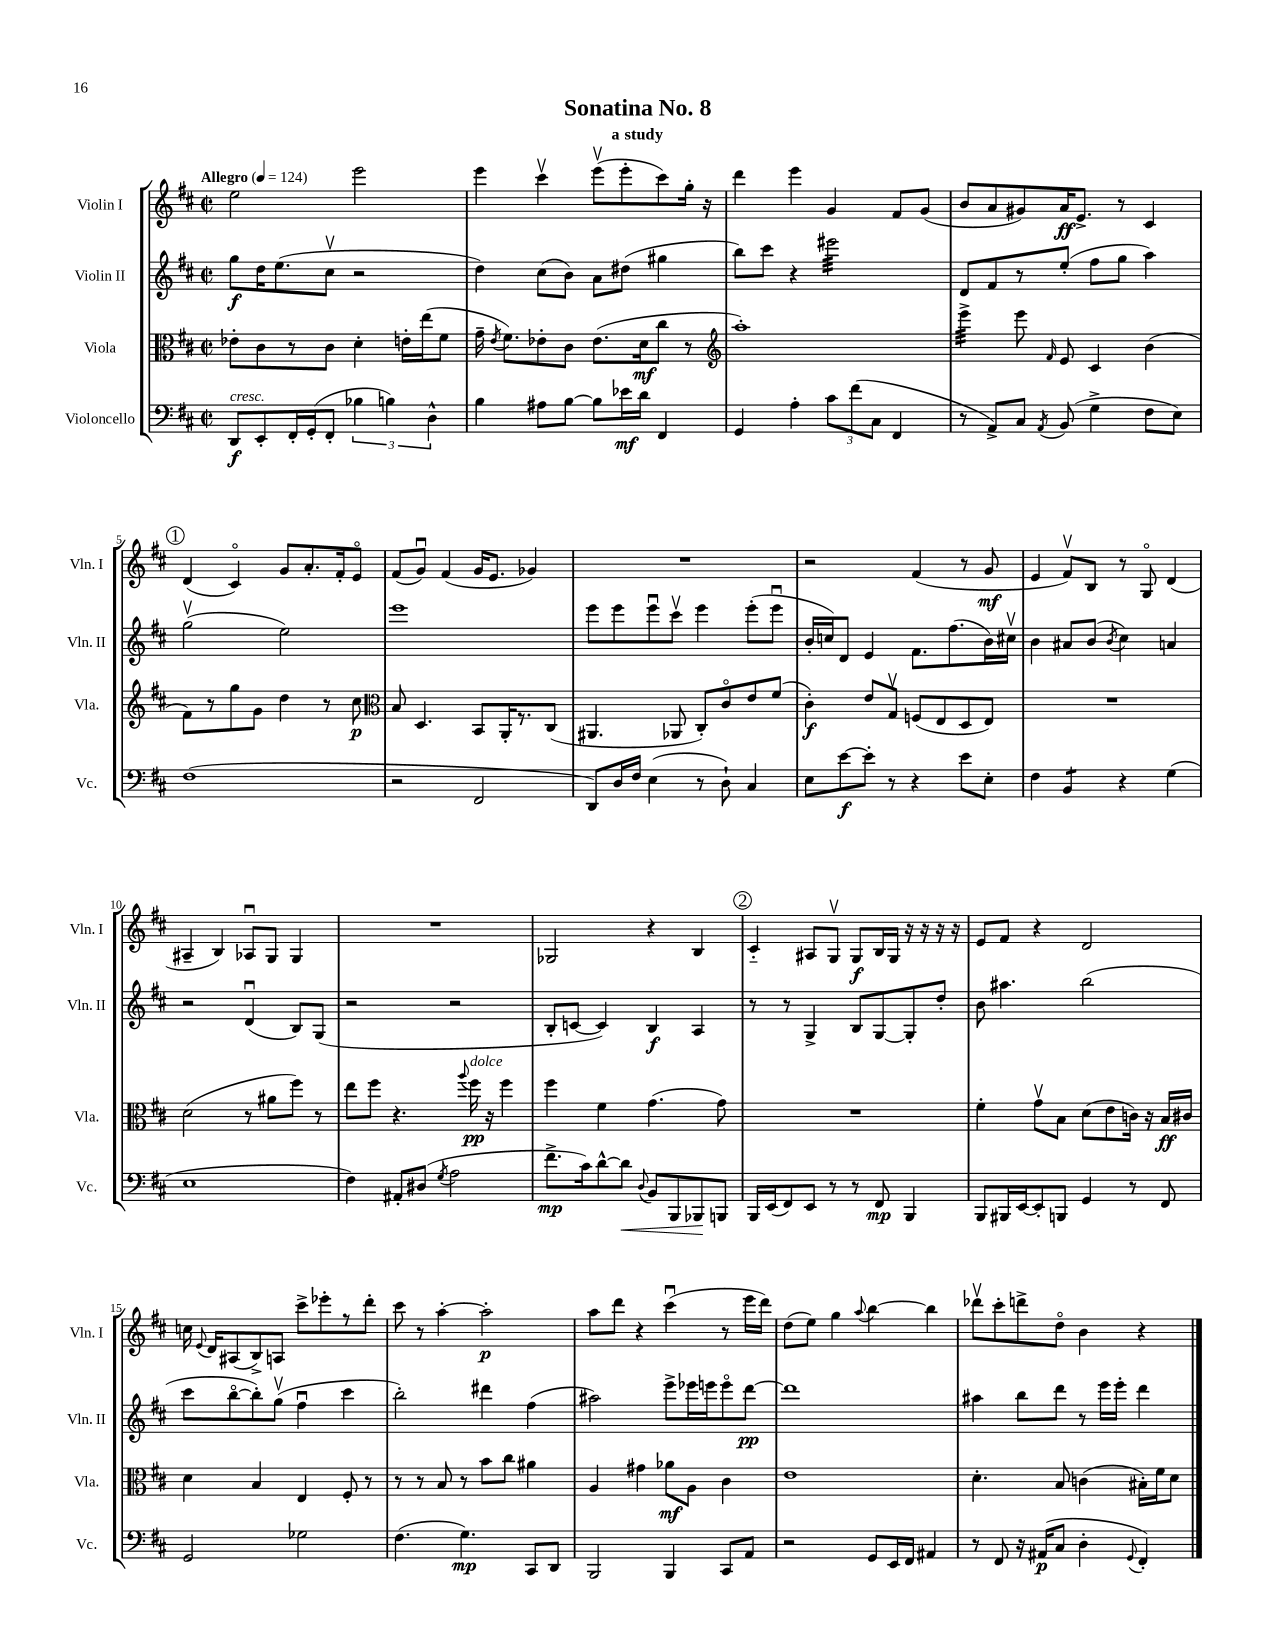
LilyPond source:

\header { title = "Sonatina No. 8" subtitle = "a study" }
<<
\new StaffGroup <<
\new Staff = "s0" \with { instrumentName = "Violin I" shortInstrumentName = "Vln. I" } {
    \clef treble \key d \major \defaultTimeSignature \time 2/2 \tempo "Allegro" 4 = 124
    \autoBeamOff e''2 e'''2 |
    e'''4 cis'''4\upbow e'''8[\upbow( e'''8-. cis'''8) g''16]-. r16 |
    d'''4 e'''4 g'4 fis'8[ g'8]( |
    b'8[ a'8 gis'8) a'16\ff e'8.]-> r8 cis'4 |
    \mark \markup { \circle "1" } d'4( cis'4\flageolet) g'8[ a'8.-. fis'16-. e'8]\flageolet |
    fis'8[( g'8]\downbow) fis'4( g'16[ e'8.] ges'4) |
    R1 |
    r2 fis'4( r8 g'8\mf |
    e'4 fis'8[\upbow) b8] r8 g8\flageolet d'4( |
    ais4-- b4) aes8[\downbow g8] g4 |
    R1 |
    ges2 r4 b4 |
    \mark \markup { \circle "2" } cis'4-_ ais8[ g8]\upbow g8[\f b16 g16] r16 r16 r16 r16 |
    e'8[ fis'8] r4 d'2 |
    c''16 \appoggiatura { e'8 } d'16[ ais8( b8->) a8] cis'''8[-> ees'''8-. r8 d'''8]-. |
    cis'''8 r8 a''4~-. a''2-.\p |
    a''8[ d'''8] r4 cis'''4\downbow( r8 e'''16[ d'''16]) |
    d''8[( e''8]) g''4 \appoggiatura { a''8 } b''4~ b''4 |
    des'''8[\upbow cis'''8-. d'''8-> d''8]\flageolet b'4 r4 \bar "|." |
}
\new Staff = "s1" \with { instrumentName = "Violin II" shortInstrumentName = "Vln. II" } {
    \clef treble \key d \major \defaultTimeSignature \time 2/2
    \autoBeamOff g''8[\f d''16 e''8.( cis''8]\upbow r2 |
    d''4) cis''8[( b'8]) a'8[ dis''8]( gis''4 |
    b''8[) cis'''8] r4 eis'''2:32 |
    d'8[ fis'8 r8 e''8]-.( fis''8[ g''8] a''4) |
    \mark \markup { \circle "1" } g''2\upbow( e''2) |
    e'''1 |
    e'''8[ e'''8 e'''8\downbow cis'''8]\upbow e'''4 e'''8[-.( e'''8]\downbow |
    b'16[-. c''16) d'8] e'4 fis'8.[ fis''8.( b'16) cis''16]\upbow |
    b'4 ais'8[ b'8]( \acciaccatura { b'8 } cis''4) a'4 |
    r2 d'4\downbow( b8[) g8]( |
    r2 r2 |
    b8[-. c'8]~ c'4) b4\f a4 |
    \mark \markup { \circle "2" } r8 r8 g4-> b8[ g8~ g8-. d''8]-. |
    b'8 ais''4. b''2( |
    cis'''8[ b''8~\flageolet b''8-.) g''8]\upbow( fis''4\downbow cis'''4 |
    b''2-.) dis'''4 fis''4( |
    ais''2) e'''8[-> ees'''16 e'''16 e'''8\flageolet d'''8]~\pp |
    d'''1 |
    ais''4 b''8[ d'''8] r8 e'''16[ e'''16]-. d'''4 \bar "|." |
}
\new Staff = "s2" \with { instrumentName = "Viola" shortInstrumentName = "Vla." } {
    \clef alto \key d \major \defaultTimeSignature \time 2/2
    \autoBeamOff ees'8[-. cis'8 r8 cis'8] d'4-. e'16[-. e''16( fis'8] |
    g'16-- \acciaccatura { e'8 } fis'8.[) ees'8-. cis'8] ees'8.[( d'16\mf cis''8] r8 |
    \clef treble a''1-.) |
    e'''4:32-> e'''8 \grace { fis'16 } e'8 cis'4 b'4( |
    \mark \markup { \circle "1" } fis'8[) r8 g''8 g'8] d''4 r8 cis''8\p |
    \clef alto b8 d4. b,8[ a,16-. r8. cis8]( |
    ais,4. aes,8 cis8[-.) cis'8\flageolet e'8 fis'8]( |
    cis'4-.\f) e'8[ g8]\upbow f8[( e8 d8 e8]) |
    R1 |
    d'2( r8 ais'8[ fis''8]) r8 |
    e''8[ fis''8] r4. \appoggiatura { a''8 } fis''16\pp^\markup { \italic "dolce" } r16 fis''4 |
    fis''4 fis'4 g'4.( g'8) |
    \mark \markup { \circle "2" } R1 |
    fis'4-. g'8[\upbow b8] d'8[( e'8 c'16]) r16 b16[\ff cis'16] |
    d'4 b4 e4 fis8-. r8 |
    r8 r8 b8 r8 b'8[ cis''8] ais'4 |
    a4 gis'4 aes'8[\mf a8] cis'4 |
    e'1 |
    d'4.-. b8 c'4( bis16[-.) fis'16 d'8] \bar "|." |
}
\new Staff = "s3" \with { instrumentName = "Violoncello" shortInstrumentName = "Vc." } {
    \clef bass \key d \major \defaultTimeSignature \time 2/2
    \autoBeamOff d,8[\f^\markup { \italic "cresc." } e,8-. fis,16-. g,16-.( fis,8]-. \tuplet 3/2 { bes4 b4) d4-^ } |
    b4 ais8[ b8]~ b8[ ees'16\mf d'16] fis,4 |
    g,4 a4-. \tuplet 3/2 { cis'8[ fis'8( cis8] } fis,4 |
    r8 a,8[->) cis8] \acciaccatura { a,8 } b,8( g4-> fis8[ e8]) |
    \mark \markup { \circle "1" } fis1( |
    r2 fis,2 |
    d,8[) d16 fis16] e4( r8 d8-!) cis4 |
    e8[ e'8~\f e'8]-. r8 r4 e'8[ e8]-. |
    fis4 b,4:8 r4 g4( |
    e1 |
    fis4) ais,8[-. dis8]( \acciaccatura { g8 } a2 |
    fis'8.[->\mp cis'16) d'8~-^ d'8]\< \appoggiatura { d8 } b,8[ b,,8 bes,,8\! b,,8] |
    \mark \markup { \circle "2" } b,,16[ e,16( fis,8) e,8] r8 r8 fis,8\mp b,,4 |
    b,,8[ bis,,16 e,16~ e,8-. b,,8] g,4 r8 fis,8 |
    g,2 ges2 |
    fis4.( g4.\mp) cis,8[ d,8] |
    b,,2 b,,4 cis,8[ a,8] |
    r2 g,8[ e,16 fis,16] ais,4 |
    r8 fis,8 r16 ais,16[\p( cis8] d4-. \appoggiatura { g,8 } fis,4-.) \bar "|." |
}
>>
>>
